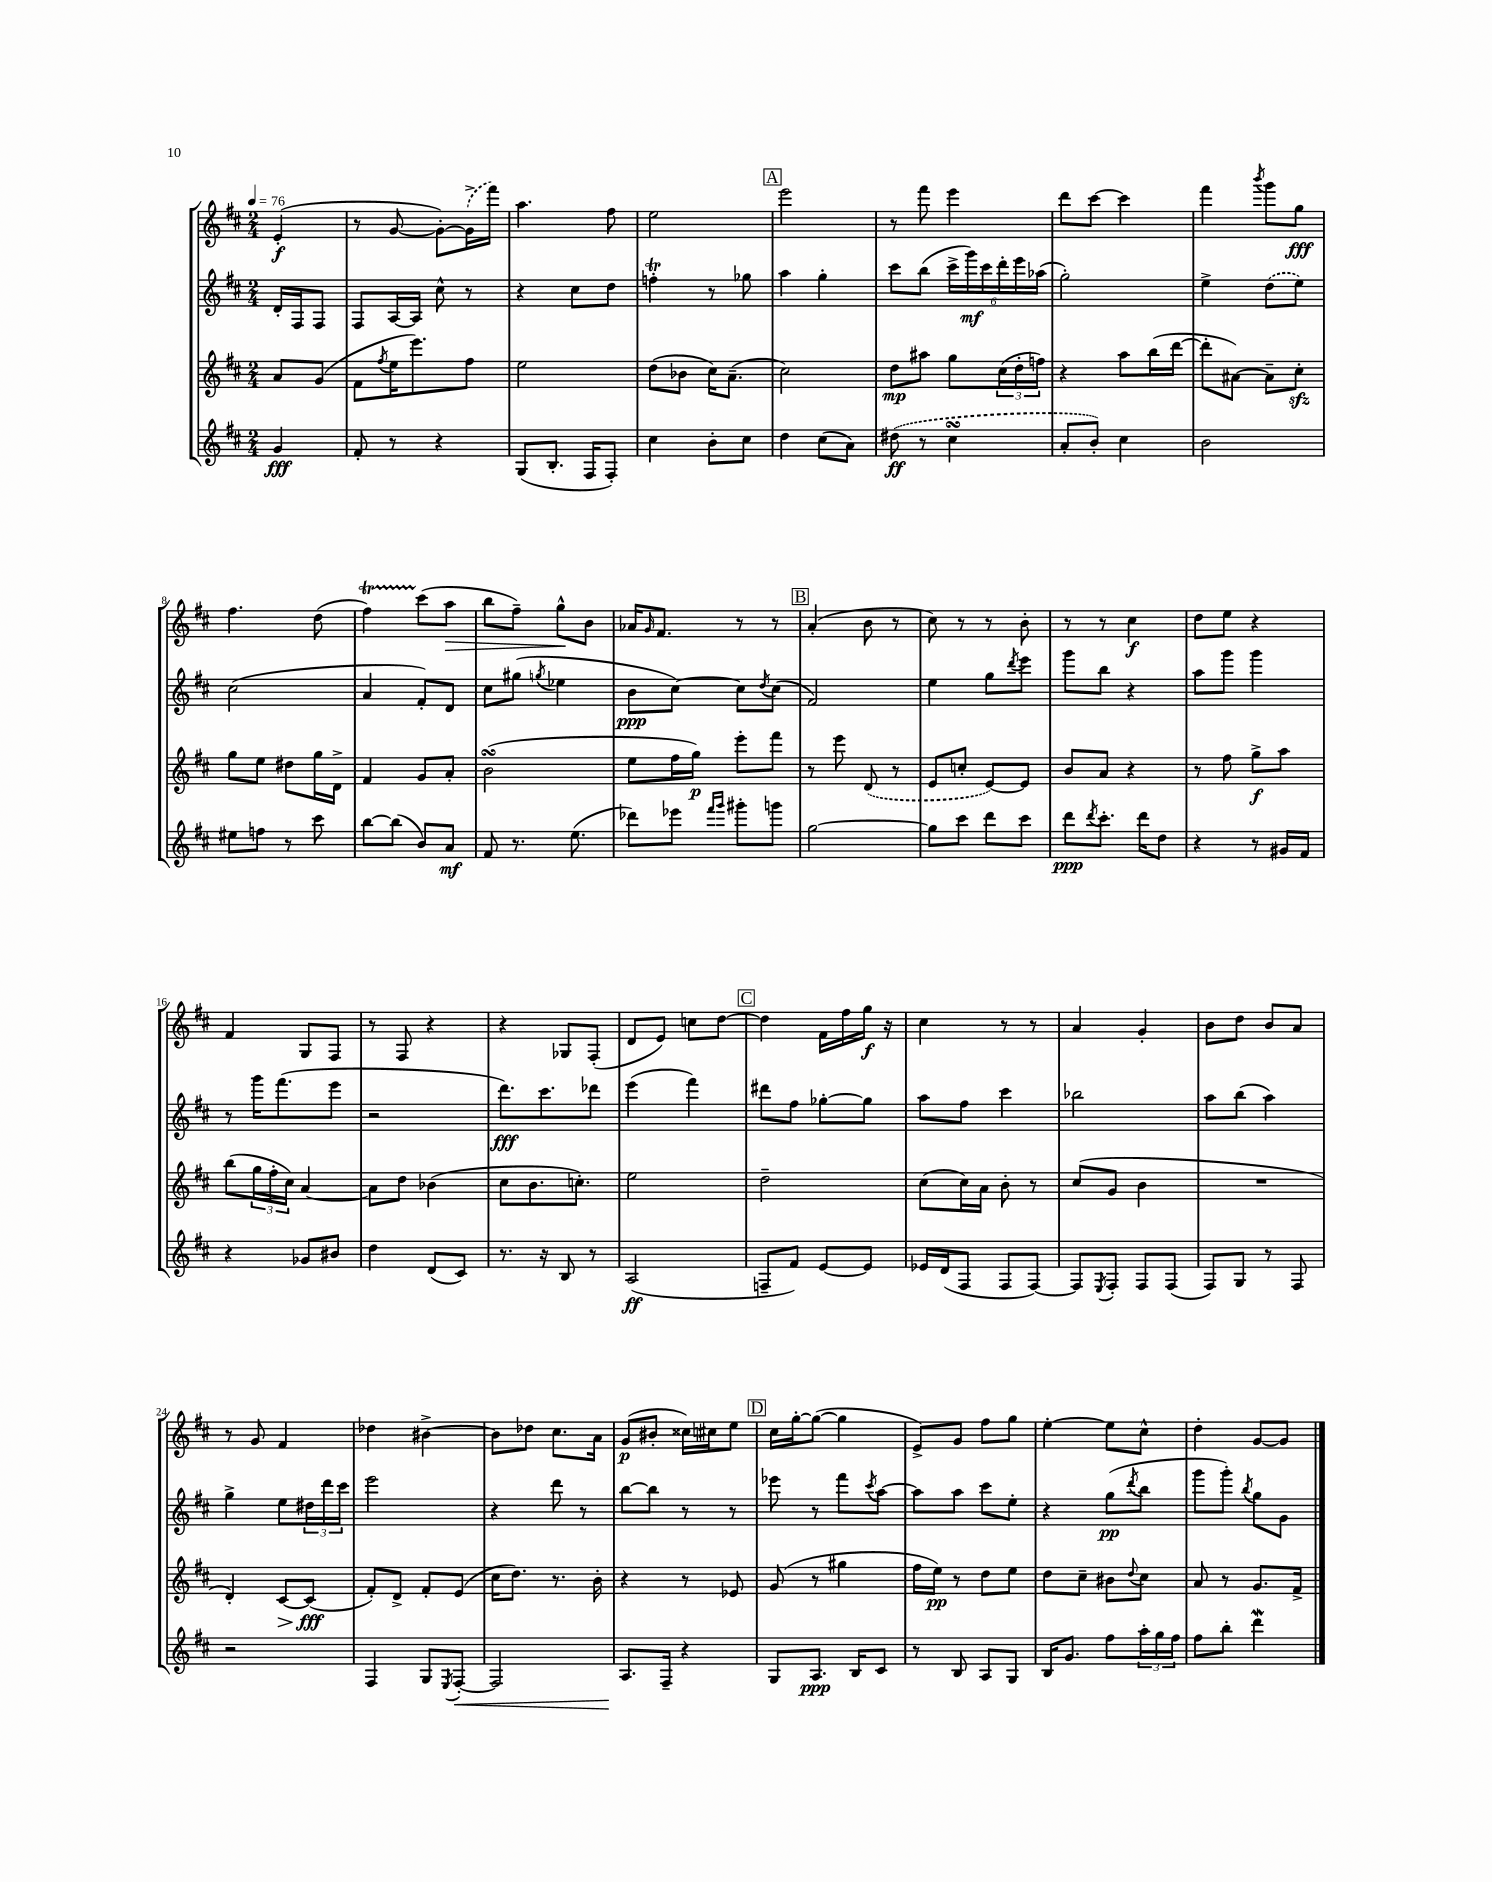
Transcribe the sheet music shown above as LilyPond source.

<<
\new StaffGroup <<
\new Staff = "s0" {
    \clef treble \key d \major \numericTimeSignature \time 2/4 \partial 4 \tempo 4 = 76
    e'4-.\f( |
    r8 g'8~ g'8~-.) \once \slurDashed g'16->( fis'''16) |
    a''4. fis''8 |
    e''2 |
    \mark \markup { \box "A" } e'''2 |
    r8 fis'''8 e'''4 |
    d'''8 cis'''8~ cis'''4 |
    fis'''4 \acciaccatura { b'''8 } g'''8 g''8\fff |
    fis''4. d''8( |
    fis''4\startTrillSpan) cis'''8\stopTrillSpan( a''8\> |
    b''8 fis''8--) g''8-^\! b'8 |
    aes'16 \grace { g'16 } fis'8. r8 r8 |
    \mark \markup { \box "B" } a'4-.( b'8 r8 |
    cis''8) r8 r8 b'8-. |
    r8 r8 cis''4\f |
    d''8 e''8 r4 |
    fis'4 g8 fis8 |
    r8 fis8 r4 |
    r4 ges8 fis8-.( |
    d'8 e'8) c''8 d''8~ |
    \mark \markup { \box "C" } d''4 fis'16 fis''16 g''16\f r16 |
    cis''4 r8 r8 |
    a'4 g'4-. |
    b'8 d''8 b'8 a'8 |
    r8 g'8 fis'4 |
    des''4 bis'4~-> |
    bis'8 des''8 cis''8. a'16 |
    g'8\p( bis'8-. cisis''16) cis''16 e''8 |
    \mark \markup { \box "D" } cis''16 g''16~-. g''8~( g''4 |
    e'8->) g'8 fis''8 g''8 |
    e''4~-. e''8 cis''8-^ |
    d''4-. g'8~ g'8 \bar "|." |
}
\new Staff = "s1" {
    \clef treble \key d \major \numericTimeSignature \time 2/4 \partial 4
    d'16-. fis16 fis8 |
    fis8 a16~ a16 cis''8-^ r8 |
    r4 cis''8 d''8 |
    f''4-.\trill r8 ges''8 |
    \mark \markup { \box "A" } a''4 g''4-. |
    cis'''8 b''8( \tuplet 6/4 { cis'''16-> g'''16\mf) cis'''16 d'''16-. e'''16 aes''16( } |
    g''2-.) |
    e''4-> \once \slurDashed d''8( e''8) |
    cis''2( |
    a'4 fis'8-.) d'8 |
    cis''8 gis''8( \acciaccatura { g''8 } ees''4 |
    b'8\ppp cis''8~) cis''8 \acciaccatura { d''8 } cis''8( |
    \mark \markup { \box "B" } fis'2) |
    e''4 g''8 \acciaccatura { d'''8 } e'''8 |
    g'''8 b''8 r4 |
    a''8 g'''8 g'''4 |
    r8 g'''16 fis'''8.( e'''8 |
    r2 |
    d'''8.\fff) cis'''8. des'''8 |
    e'''4( fis'''4) |
    \mark \markup { \box "C" } dis'''8 fis''8 ges''8~-. ges''8 |
    a''8 fis''8 cis'''4 |
    bes''2 |
    a''8 b''8( a''4) |
    g''4-> e''8 \tuplet 3/2 { dis''16 d'''16 cis'''16 } |
    e'''2 |
    r4 d'''8 r8 |
    b''8~ b''8 r8 r8 |
    \mark \markup { \box "D" } ees'''8 r8 fis'''8 \acciaccatura { cis'''8 } a''8~ |
    a''8 a''8 cis'''8 e''8-. |
    r4 g''8\pp( \acciaccatura { d'''8 } b''8 |
    g'''8 g'''8-.) \acciaccatura { b''8 } g''8 g'8 \bar "|." |
}
\new Staff = "s2" {
    \clef treble \key d \major \numericTimeSignature \time 2/4 \partial 4
    a'8 g'8( |
    fis'8 \acciaccatura { fis''8 } e''16 e'''8.) fis''8 |
    e''2 |
    d''8( bes'8 cis''16) a'8.--( |
    \mark \markup { \box "A" } cis''2) |
    d''8\mp ais''8 g''8 \tuplet 3/2 { cis''16( d''16-. f''16) } |
    r4 a''8 b''16( d'''16~ |
    d'''8-. ais'8~) ais'8-- cis''8-.\sfz |
    g''8 e''8 dis''8 g''16 d'16-> |
    fis'4 g'8 a'8-. |
    b'2\turn( |
    e''8 fis''16 g''16\p) e'''8-. fis'''8 |
    \mark \markup { \box "B" } r8 e'''8 \once \slurDashed d'8( r8 |
    e'8 c''8-. e'8~) e'8 |
    b'8 a'8 r4 |
    r8 fis''8 g''8->\f a''8 |
    b''8( \tuplet 3/2 { g''16 fis''16-. cis''16) } a'4~ |
    a'8 d''8 bes'4( |
    cis''8 b'8. c''8.-.) |
    e''2 |
    \mark \markup { \box "C" } d''2-- |
    cis''8( cis''16) a'16 b'8-. r8 |
    cis''8( g'8 b'4 |
    R2 |
    d'4-.) cis'8~\> cis'8\fff\!( |
    fis'8-.) d'8-> fis'8-. e'8( |
    cis''16 d''8.) r8. b'16-. |
    r4 r8 ees'8 |
    \mark \markup { \box "D" } g'8( r8 gis''4 |
    fis''16 e''16\pp) r8 d''8 e''8 |
    d''8 cis''8-- bis'8 \appoggiatura { d''8 } cis''8 |
    a'8 r8 g'8. fis'16-> \bar "|." |
}
\new Staff = "s3" {
    \clef treble \key d \major \numericTimeSignature \time 2/4 \partial 4
    g'4\fff |
    fis'8-. r8 r4 |
    g8( b8.-. fis16 fis8-.) |
    cis''4 b'8-. cis''8 |
    \mark \markup { \box "A" } d''4 cis''8( a'8) |
    \once \slurDashed dis''8\ff( r8 cis''4\turn |
    a'8-. b'8-.) cis''4 |
    b'2 |
    eis''8 f''8 r8 cis'''8 |
    b''8~ b''8( b'8) a'8\mf |
    fis'8 r8. e''8.( |
    des'''8) ees'''8 \grace { fis'''16 g'''16 } gis'''8-. g'''8 |
    \mark \markup { \box "B" } g''2~ |
    g''8 cis'''8 d'''8 cis'''8 |
    d'''8\ppp \acciaccatura { d'''8 } cis'''8.-. d'''16 d''8 |
    r4 r8 gis'16 fis'16 |
    r4 ges'8 bis'8 |
    d''4 d'8( cis'8) |
    r8. r16 b8 r8 |
    a2\ff( |
    \mark \markup { \box "C" } f8-- fis'8) e'8~ e'8 |
    ees'16 d'16( fis8 fis8 fis8~) |
    fis8 \acciaccatura { e8 } fis8-. fis8 fis8( |
    fis8) g8 r8 fis8 |
    r2 |
    fis4 g8 \acciaccatura { e8 } fis8~-.\< |
    fis2 |
    a8.\! fis16-- r4 |
    \mark \markup { \box "D" } g8 a8.\ppp b16 cis'8 |
    r8 b8 a8 g8 |
    b16 g'8. fis''8 \tuplet 3/2 { a''16-. g''16 fis''16 } |
    fis''8 b''8-. d'''4\mordent \bar "|." |
}
>>
>>
